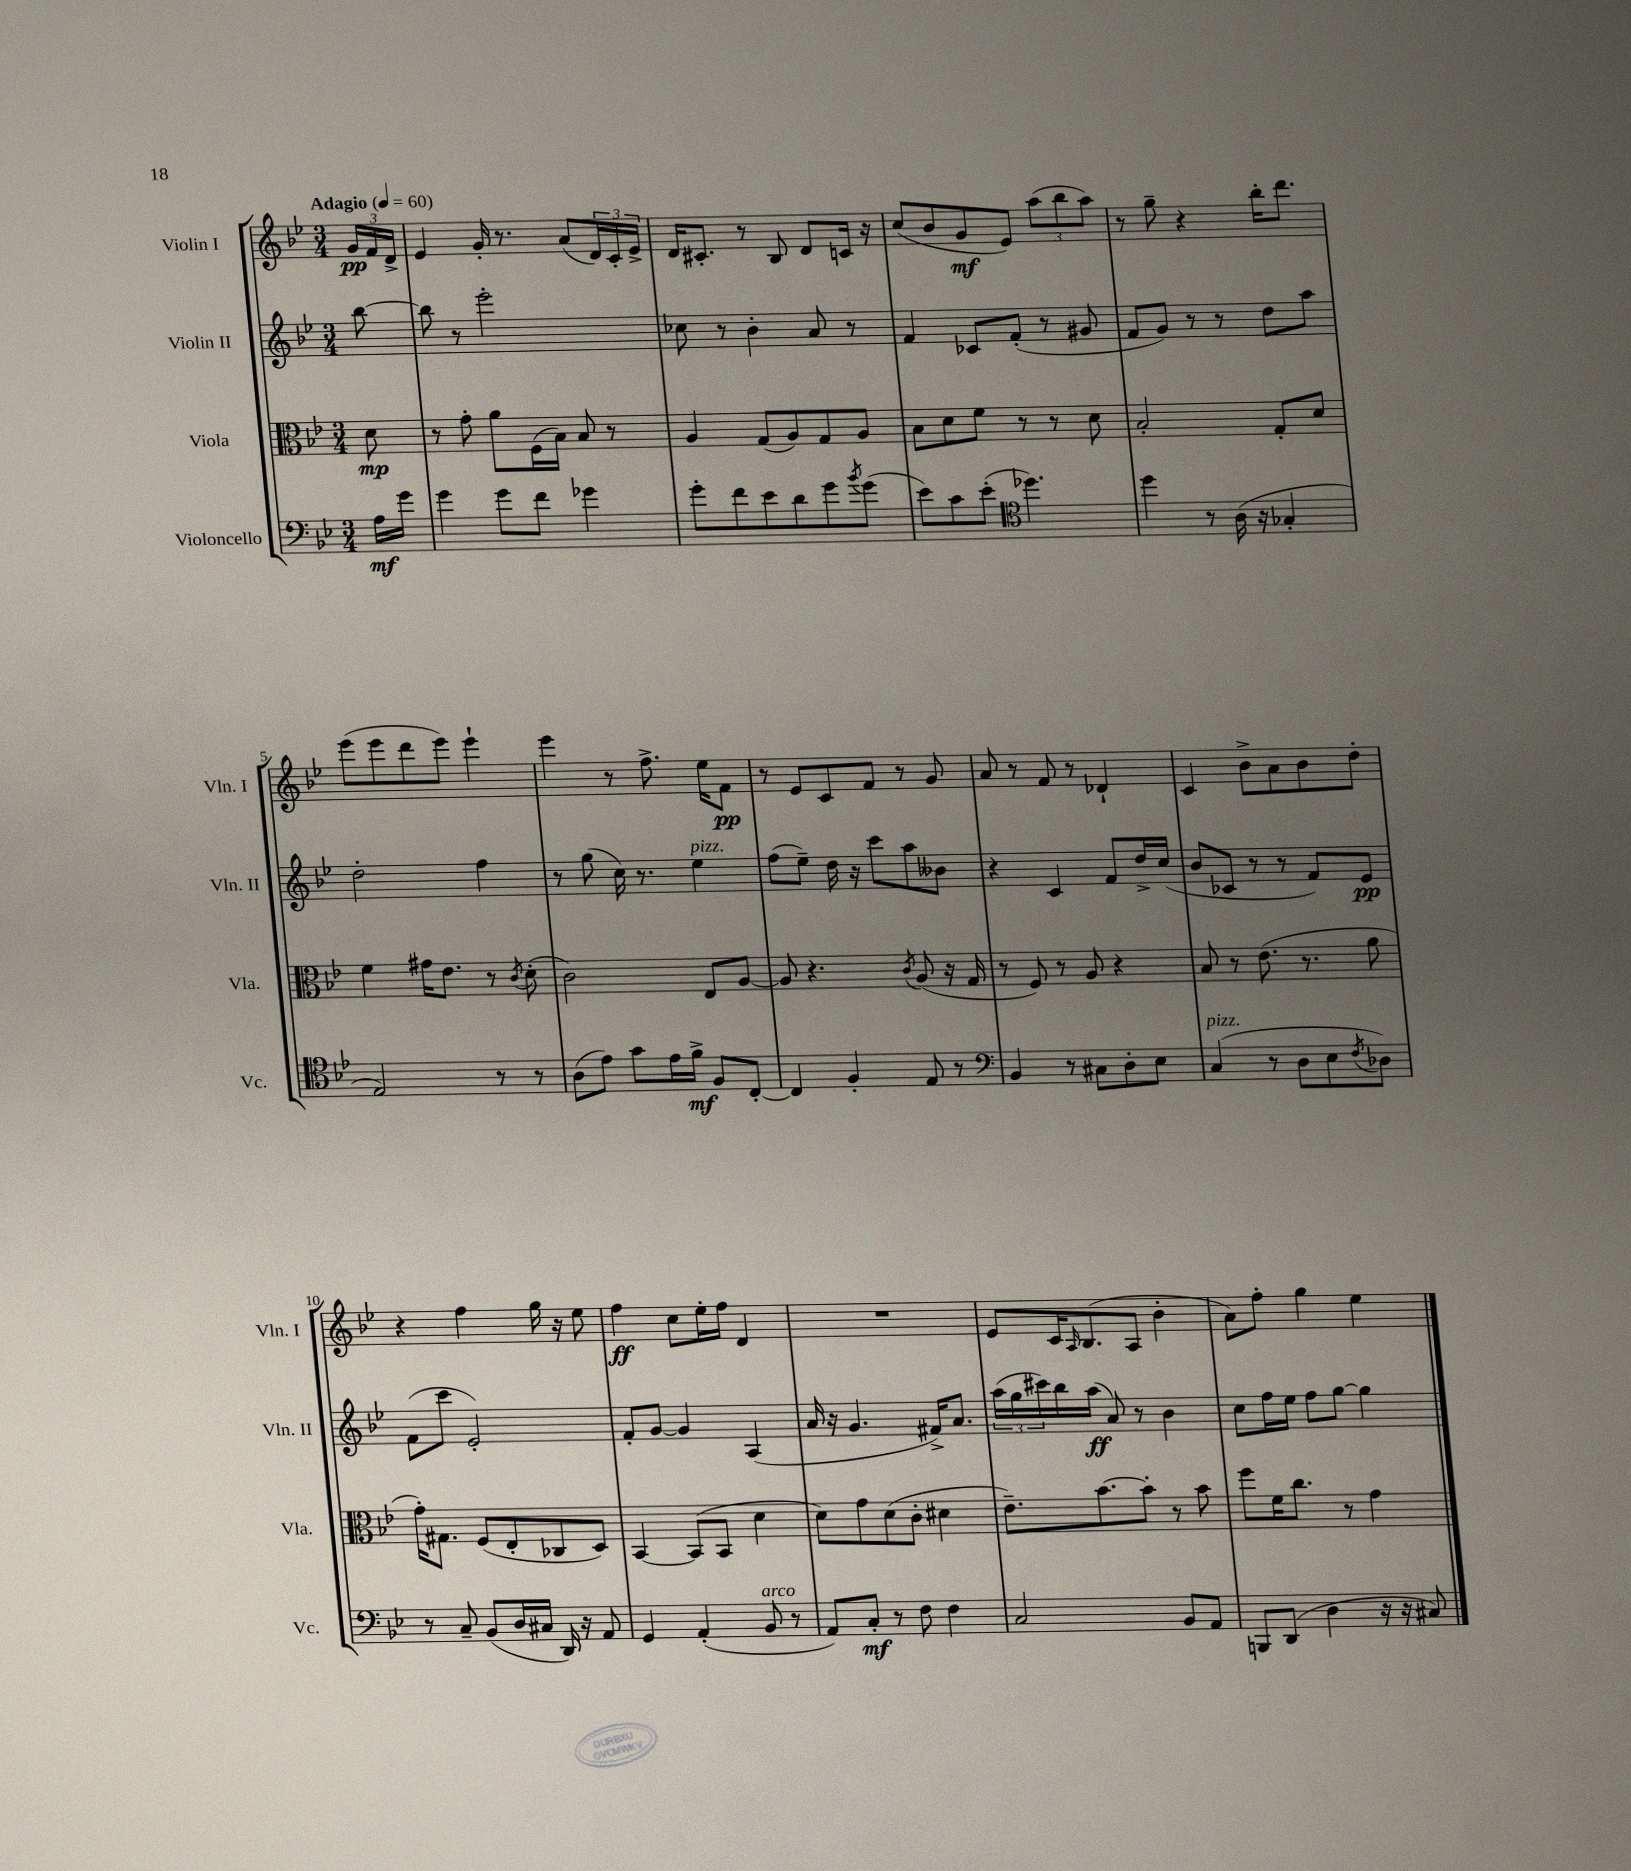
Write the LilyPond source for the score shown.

<<
\new StaffGroup <<
\new Staff = "s0" \with { instrumentName = "Violin I" shortInstrumentName = "Vln. I" } {
    \clef treble \key bes \major \numericTimeSignature \time 3/4 \partial 8 \tempo "Adagio" 4 = 60
    \tuplet 3/2 { g'16\pp f'16 d'16-> } |
    ees'4 g'16-. r8. a'8( \tuplet 3/2 { d'16) c'16-. ees'16-> } |
    d'16 cis'8.-. r8 bes8 d'8 c'16 r16 |
    c''8( bes'8 g'8\mf ees'8) \tuplet 3/2 { a''8( bes''8 a''8) } |
    r8 g''8-- r4 bes''16-. d'''8. |
    ees'''8( ees'''8 d'''8 ees'''8) ees'''4-! |
    ees'''4 r8 f''8.-> ees''16 f'8\pp |
    r8 ees'8 c'8 f'8 r8 g'8 |
    a'8 r8 f'8 r8 des'4-! |
    c'4 bes'8-> a'8 bes'8 d''8-. |
    r4 f''4 g''16 r16 ees''8 |
    f''4\ff c''8 ees''16-. f''16 d'4 |
    R2. |
    ees'8 c'16 \grace { a16 } bes8.( a8 bes'4-. |
    a'8) f''8-. g''4 ees''4 \bar "|." |
}
\new Staff = "s1" \with { instrumentName = "Violin II" shortInstrumentName = "Vln. II" } {
    \clef treble \key bes \major \numericTimeSignature \time 3/4 \partial 8
    bes''8~ |
    bes''8 r8 ees'''2-. |
    ces''8 r8 bes'4-. a'8 r8 |
    f'4 ces'8 f'8-.( r8 gis'8 |
    f'8 g'8) r8 r8 d''8 a''8 |
    d''2-. f''4 |
    r8 g''8( c''16) r8. ees''4^\markup { \italic "pizz." } |
    f''8( ees''8--) d''16 r16 c'''8 a''8 beses'8 |
    r4 c'4 f'8 d''16-> c''16( |
    bes'8 ces'8 r8 r8 f'8) ees'8\pp |
    f'8( c'''8 ees'2-.) |
    f'8-. g'8~ g'4 a4( |
    a'16 r16 g'4. fis'16->) a'8. |
    \tuplet 3/2 { a''16( g''16 cis'''16) } bes''16 a''16\ff( a'8) r8 bes'4 |
    c''8 f''16 ees''16 f''8 g''8~ g''4 \bar "|." |
}
\new Staff = "s2" \with { instrumentName = "Viola" shortInstrumentName = "Vla." } {
    \clef alto \key bes \major \numericTimeSignature \time 3/4 \partial 8
    d'8\mp |
    r8 g'8-. a'8 f16( bes16) bes8 r8 |
    a4 g8( a8) g8 a8 |
    bes8 d'8 f'8 r8 r8 d'8 |
    bes2-. g8-. d'8 |
    f'4 gis'16 ees'8. r8 \acciaccatura { c'8 } d'8-.( |
    c'2) ees8 a8~ |
    a8 r4. \acciaccatura { c'8 } a8( r16 g16 |
    r8 f8) r8 a8 r4 |
    bes8 r8 ees'8.( r8. a'8 |
    g'16-.) gis8. f8( ees8-. ces8 d8) |
    bes,4~ bes,8( bes,8 d'4 |
    d'8) g'8 d'8( c'8-. dis'4 |
    ees'8.--) bes'8.~ bes'8-. r8 bes'8 |
    f''8 f'16 c''8. r8 g'4 \bar "|." |
}
\new Staff = "s3" \with { instrumentName = "Violoncello" shortInstrumentName = "Vc." } {
    \clef bass \key bes \major \numericTimeSignature \time 3/4 \partial 8
    a16\mf g'16 |
    g'4 g'8 f'8 ges'4 |
    g'8-. f'8 ees'8 d'8 g'8 \acciaccatura { bes'8 } g'8( |
    ees'8) c'8 ees'8-.( \clef tenor des''4.) |
    d''4 r8 a16( r16 ges4-. |
    ees2) r8 r8 |
    a8( ees'8) g'8 ees'16 f'16->\mf f8 c8~-. |
    c4 f4-. ees8 r8 |
    \clef bass bes,4 r8 cis8 d8-. ees8 |
    c4^\markup { \italic "pizz." }( r8 d8 ees8 \acciaccatura { f8 } des8) |
    r8 c8-- bes,8( d16 cis16 d,16) r16 a,8 |
    g,4 a,4-.( bes,8^\markup { \italic "arco" } r8 |
    a,8) c8-.\mf r8 f8 f4 |
    c2 bes,8 a,8 |
    b,,8 d,8( d4 r16 r16 cis8) \bar "|." |
}
>>
>>
